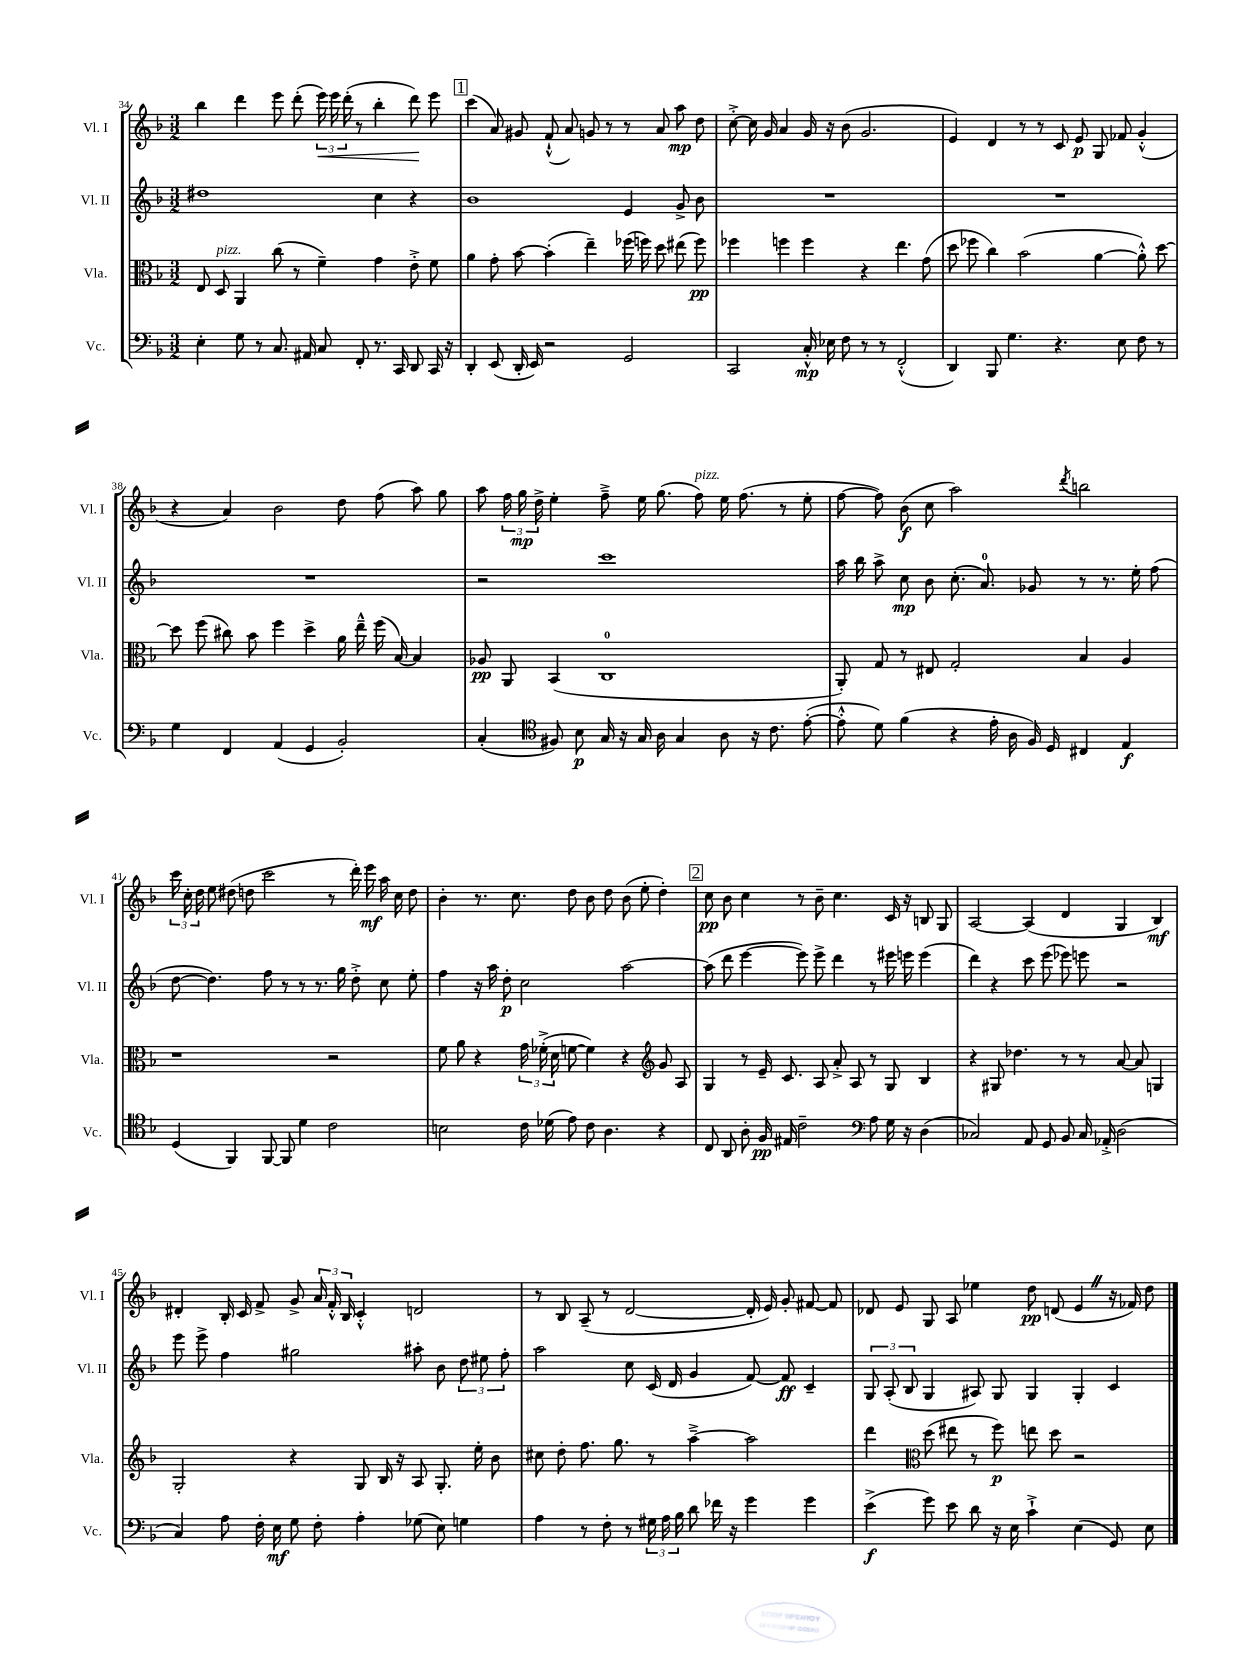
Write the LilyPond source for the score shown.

<<
\new StaffGroup <<
\new Staff = "s0" \with { instrumentName = "Vl. I" shortInstrumentName = "Vl. I" } {
    \clef treble \key f \major \numericTimeSignature \time 3/2
    \autoBeamOff bes''4 d'''4 e'''8 d'''8-.( \tuplet 3/2 { e'''16\<) e'''16 d'''16-.( } r8 bes''4-. d'''8\!) e'''8 |
    \mark \markup { \box "1" } c'''4( a'8) gis'8 f'8-!-^( a'8) g'8 r8 r8 a'8 a''8\mp d''8 |
    c''8~-.-> c''16 g'16 a'4 g'16 r16 bes'8( g'2. |
    e'4) d'4 r8 r8 c'8 e'8\p g8 fes'8 g'4-.-^( |
    r4 a'4) bes'2 d''8 f''8( a''8) g''8 |
    a''8 \tuplet 3/2 { f''16 g''16\mp d''16-> } e''4-. f''8---> e''16 g''8.( f''8^\markup { \italic "pizz." }) e''16 f''8.( r8 e''8-. |
    f''8~ f''8) bes'8\f( c''8 a''2) \acciaccatura { d'''8 } b''2 |
    \tuplet 3/2 { c'''16 c''16-. d''16 } e''8 dis''8( d''8 c'''2 r8 d'''16-.) e'''16\mf a''16 c''16 d''8 |
    bes'4-. r8. c''8. d''8 bes'8 d''8 bes'8( e''8-. d''4-.) |
    \mark \markup { \box "2" } c''8\pp bes'8 c''4 r8 bes'8-- c''4. c'16 r16 b8 g8 |
    a2~ a4( d'4 g4 bes4\mf) |
    dis'4-. bes16-. c'16 f'8-> g'8-> \tuplet 3/2 { a'16 f'16-.-^ bes16 } c'4-.-^ d'2 |
    r8 bes8 a8--( r8 d'2~ d'16-. e'16) g'8-. fis'8~ fis'8 |
    des'8 e'8 g8 a8 ees''4 d''8\pp d'8( e'4 \once \override BreathingSign.text = \markup { \musicglyph "scripts.caesura.straight" } \breathe r16 fes'16) d''8 \bar "|." |
}
\new Staff = "s1" \with { instrumentName = "Vl. II" shortInstrumentName = "Vl. II" } {
    \clef treble \key f \major \numericTimeSignature \time 3/2
    \autoBeamOff dis''1 c''4 r4 |
    \mark \markup { \box "1" } bes'1 e'4 g'8-> bes'8 |
    R1. |
    R1. |
    R1. |
    r2 c'''1 |
    a''16 bes''16 a''8-> c''8\mp bes'8 c''8.-.( a'8.-0) ges'8 r8 r8. e''16-. f''8( |
    d''8~ d''4.) f''8 r8 r8 r8. g''16 d''8-.-> c''8 e''8-. |
    f''4 r16 a''16 d''8-.\p c''2 a''2~ |
    \mark \markup { \box "2" } a''8( d'''8 e'''4~ e'''8) e'''8-> d'''4 r8 eis'''16 e'''16 e'''4( |
    d'''4) r4 c'''8 e'''8( ees'''8) e'''8 r2 |
    e'''8 e'''8-> f''4 gis''2 ais''8-. bes'8 \tuplet 3/2 { d''8 eis''8 f''8-. } |
    a''2 c''8 c'16( d'16 g'4 f'8~) f'8\ff c'4-- |
    \tuplet 3/2 { g8 a8-.( bes8 } g4 ais8) g8 g4 g4-. c'4 \bar "|." |
}
\new Staff = "s2" \with { instrumentName = "Vla." shortInstrumentName = "Vla." } {
    \clef alto \key f \major \numericTimeSignature \time 3/2
    \autoBeamOff e8 d8^\markup { \italic "pizz." } a,4 c''8( r8 f'4--) g'4 e'8-.-> f'8 |
    \mark \markup { \box "1" } a'4 g'8-. bes'8~ bes'4-.( e''4--) fes''16( f''16) d''8 eis''8( f''8\pp) |
    fes''4 f''4 f''4 r4 e''4. g'8( |
    d''8 fes''8 c''4) bes'2( a'4~ a'8-.-^) d''8~ |
    d''8 f''8( cis''8) bes'8 f''4 d''4-> a'16 e''16---^ f''16( bes16~) bes4 |
    aes8\pp a,8 bes,4( c1-0 |
    a,8-.) g8 r8 eis8 g2-. bes4 a4 |
    r1 r2 |
    f'8 a'8 r4 \tuplet 3/2 { g'16 fes'16-.->( d'16 } f'8~ f'4) r4 \clef treble g'8 a8 |
    \mark \markup { \box "2" } g4 r8 e'16-- c'8. a8 a'8-.-> a8 r8 g8 bes4 |
    r4 gis8 des''4. r8 r8 a'8~ a'8 g4 |
    g2-. r4 g8 bes16 r16 a8 g8.-. e''16-. bes'8 |
    cis''8 d''8-. f''8. g''8. r8 a''4~---> a''2 |
    d'''4 \clef alto d''8( eis''8 r8 f''8\p) e''8 d''8 r2 \bar "|." |
}
\new Staff = "s3" \with { instrumentName = "Vc." shortInstrumentName = "Vc." } {
    \clef bass \key f \major \numericTimeSignature \time 3/2
    \autoBeamOff e4-. g8 r8 c8. ais,16 c8 f,8-. r8. c,16 d,8 c,16 r16 |
    \mark \markup { \box "1" } d,4-. e,8( d,16-. e,16) r2 g,2 |
    c,2 c16-.-^\mp ees16 f8 r8 r8 f,2-.-^( |
    d,4) bes,,8 g4. r4. e8 f8 r8 |
    g4 f,4 a,4( g,4 bes,2-.) |
    c4-.( \clef tenor fis8) bes8\p g16 r16 g16 a16 g4 a8 r16 c'8. e'8~-.( |
    e'8-.-^ d'8) f'4( r4 e'16-. a16 f16) d16 cis4 e4\f |
    d4( f,4) f,8~ f,8 d'4 c'2 |
    b2 c'16 des'16( e'8) c'8 a4. r4 |
    \mark \markup { \box "2" } c8 a,8 a8-. f16\pp eis16 c'2-- \clef bass a8 g16 r16 d4( |
    ces2) a,8 g,8 bes,8 ces16 aes,16-.-> d2( |
    c4) a8 f16-. e16\mf g8 f8-. a4-. ges8( e8) g4 |
    a4 r8 f8-. r8 \tuplet 3/2 { gis16 a16 bes16 } d'8 fes'16 r16 g'4 g'4 |
    e'4->\f( g'8) e'8 d'8 r16 e16 c'4-!-> e4( g,8) e8 \bar "|." |
}
>>
>>
\layout { \context { \Score currentBarNumber = #34 } }
